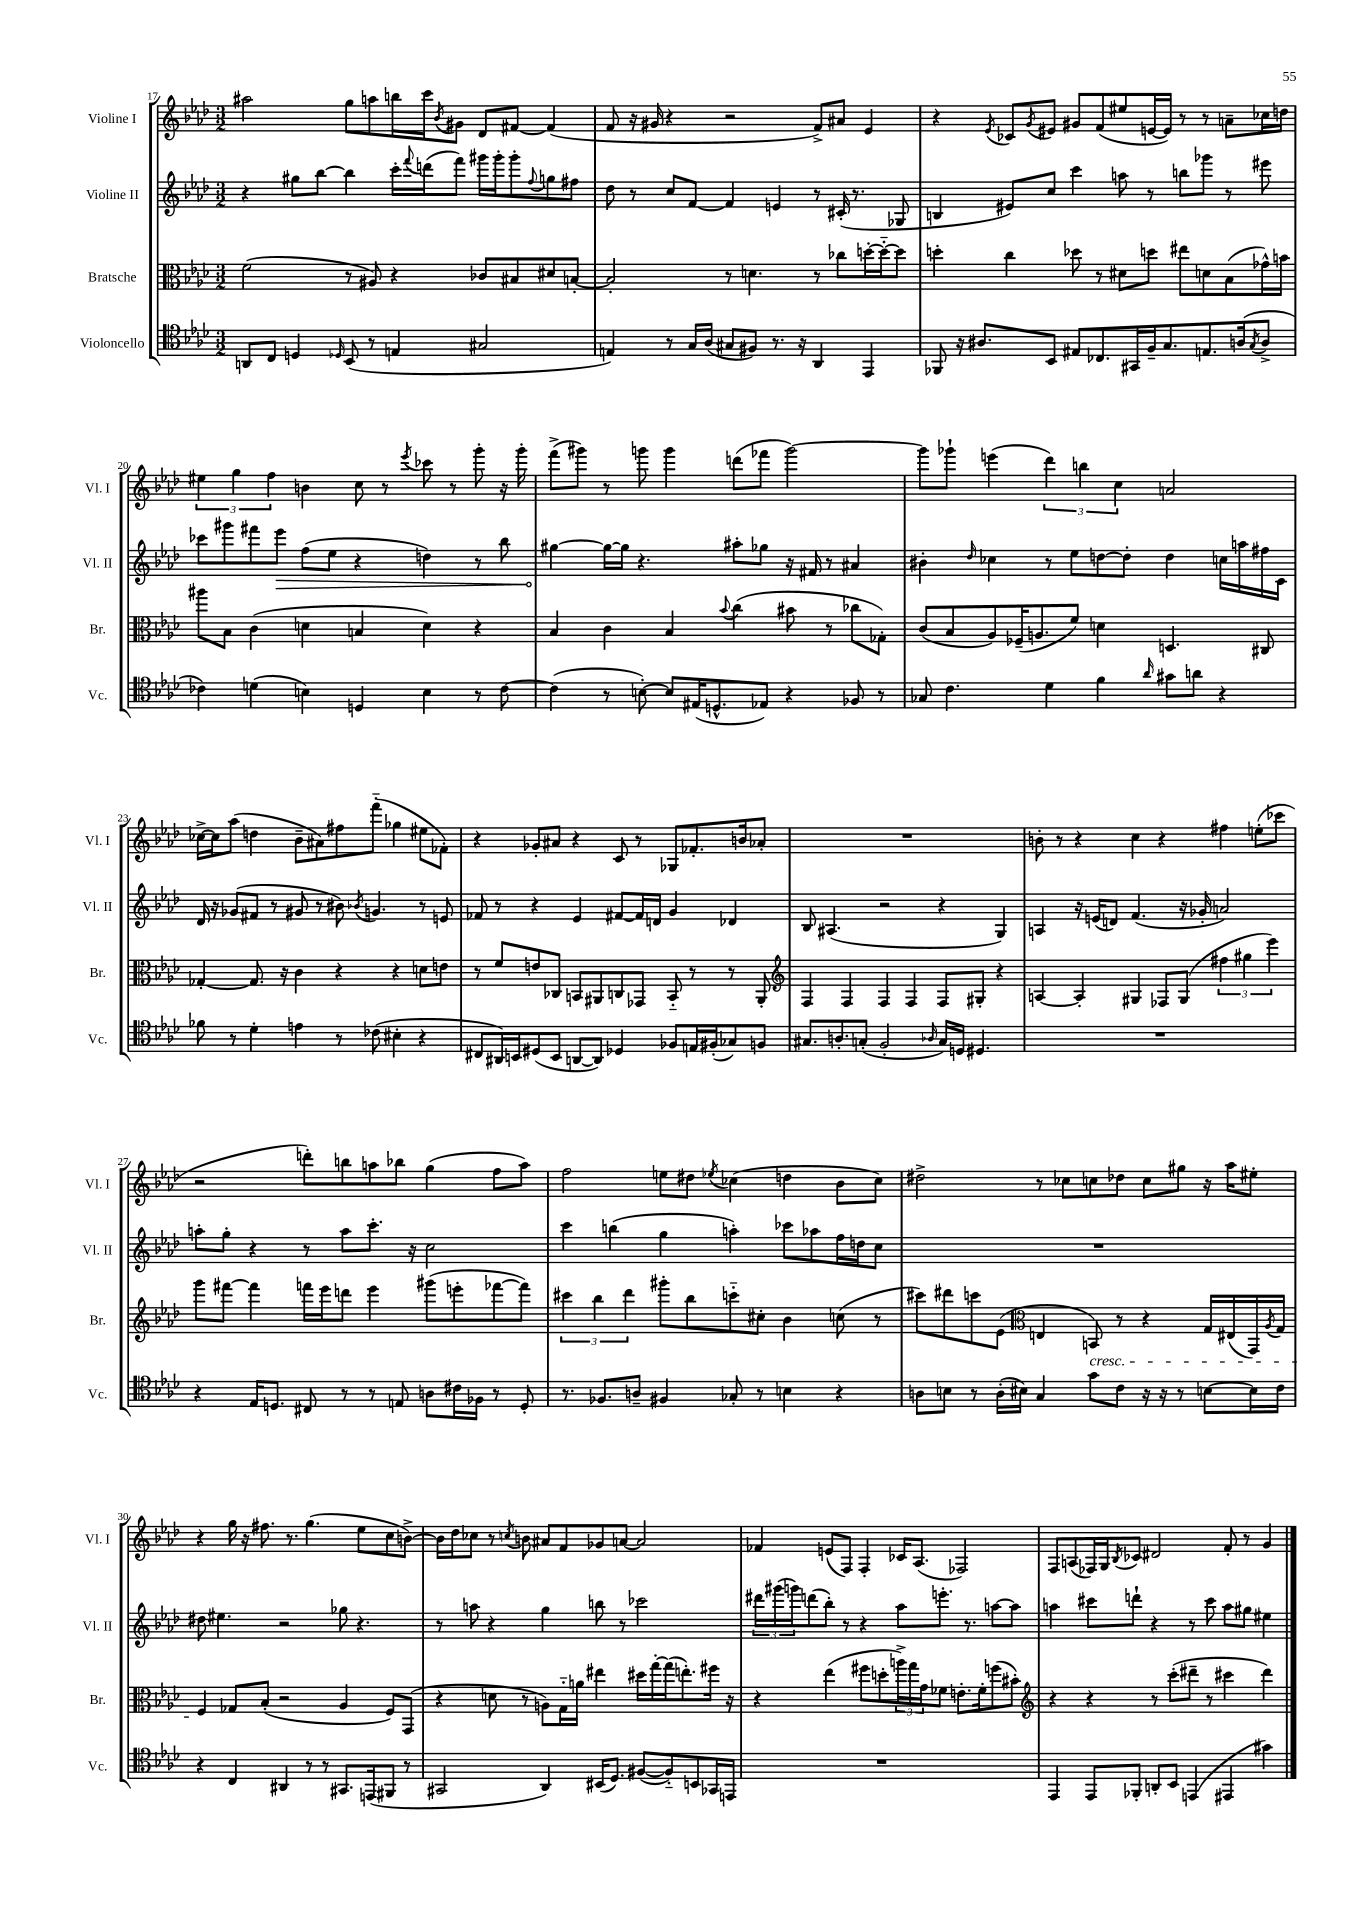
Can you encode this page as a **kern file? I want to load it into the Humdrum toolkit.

**kern	**kern	**kern	**dynam	**kern
*part4	*part3	*part2	*part2	*part1
*staff4	*staff3	*staff2	*staff2	*staff1
*I"Violoncello	*I"Bratsche	*I"Violine II	*	*I"Violine I
*I'Vc.	*I'Br.	*I'Vl. II	*	*I'Vl. I
*clefC4	*clefC3	*clefG2	*	*clefG2
*k[b-e-a-d-]	*k[b-e-a-d-]	*k[b-e-a-d-]	*	*k[b-e-a-d-]
*M3/2	*M3/2	*M3/2	*	*M3/2
=17	=17	=17	=17	=17
8AAn/L	(2f\	4r	.	2aa#X\
8C/J	.	.	.	.
4Dn/	.	8gg#X\L	.	.
.	.	[8bb-\J	.	.
16qqD-X/	.	.	.	.
(8BB-/	8r	4bb-\]	.	8gg\L
8r	8A#X/)	.	.	8aan\
4En/	4r	16ccc'\LL	.	16bbn\L
.	.	8qqfff/	.	.
.	.	(16dddn\J	.	16ccc\J
.	.	.	.	8qb-/
.	.	8fff\J)	.	8g#X\J
2G#X/	8c-X/L	16ggg#X\LL	.	8d-/L
.	.	16ggg#'\J	.	.
.	8B#X/	8ggg#'\	.	[8f#X/J
.	.	8qqff/	.	.
.	8d#X/	8ggn\	.	(4f#/]
.	[8Bn'/J	8ff#X\J	.	.
=18	=18	=18	=18	=18
4En/)	2B'/]	8dd-\	.	8f/
.	.	8r	.	16r
.	.	.	.	16g#X/
8r	.	8cc/L	.	4r
16G/LL	.	[8f/J	.	.
(16A-/JJ	.	.	.	.
8G#X/L	8r	4f/]	.	2r
8F#X/J)	4.dn\	.	.	.
8.r	.	4en/	.	.
16r	.	.	.	.
4AA-/	8r	8r	.	8f^/L)
.	8cc-X\L	(16c#X'/	.	8a#X/J
.	.	8.r	.	.
4EE-/	[16ddn'\L	.	.	4e-/
.	16dd\J_	.	.	.
.	8dd\J]	8G-X/	.	.
=19	=19	=19	=19	=19
8FF-X/	4ddn'\	4Bn/	.	4r
16r	.	.	.	.
8.A#X/L	.	.	.	.
.	.	.	.	8qe-/
.	4cc\	8e#X/L)	.	8c-X/L
.	.	.	.	8qg/
8BB-/J	.	8cc/J	.	8e#X/J
8E#X/L	8dd-X\	4ccc\	.	8g#X/L
8.C-X/	8r	.	.	(8f/
.	8d#X\L	8aan\	.	8ee#X/
16GG#X/L	.	.	.	.
16F~/J	8ddn\J	8r	.	[16en/L
8.G/	.	.	.	16e/JJ])
.	8ee#X\L	8bbn\L	.	8r
8.En/	8dn\	8ggg-X\J	.	8r
.	(8B-\	8r	.	8an~\L
(16An/k	.	.	.	.
8qG/	.	.	.	.
8A^/J	16g-X^^\L)	8eee#X\	.	16cc-X\L
.	16bn\JJ	.	.	16ddn\JJ
!!LO:LB:g=z
=20	=20	=20	=20	=20
4c-X\)	8aa#X\L	8ccc-X\L	.	6ee#X\
.	8B-\J	8ggg#X\	.	.
.	.	.	.	6gg\
(4dn\	(4c\	8fff#X\	.	.
.	.	.	.	6ff\
!	!	!	!LO:HP:b	!
.	.	8eee-\J	>	.
4Bn\)	4dn\	(8ff\L	.	4bn\
.	.	8ee-\J	.	.
4Dn/	4Bn/	4r	.	8cc\
.	.	.	.	8r
.	.	.	.	8qeee-/
4B\	4d\)	4ddn\)	.	8ccc-X\
.	.	.	.	8r
8r	4r	8r	.	8ggg'\
[8c-\	.	8bb-\	.	16r
.	.	.	.	16ggg'\
=21	=21	=21	=21	=21
(4c-\]	4B-/	[4gg#X\	.	(8fff^\L
.	.	.	.	8ggg#X\J)
8r	4c\	16gg#\LL_	]	8r
.	.	16gg#\JJ]	.	.
[8Bn'\)	.	4.r	.	8gggn\
8B/L]	4B-/	.	.	4ggg\
(16E#X/K	.	.	.	.
8.Dn^^/	.	.	.	.
.	8qqb-/	.	.	.
.	(4cc\	8aa#X'\L	.	(8dddn\L
8E-X/J)	.	8gg-X\J	.	8fff-X\J
4r	8b#X\	16r	.	[2ggg\)
.	.	16f#X/	.	.
.	8r	8r	.	.
8F-X/	8cc-X\L	4a#X/	.	.
8r	8G-X'\J)	.	.	.
=22	=22	=22	=22	=22
8G-X/	(8c/L	4b#X'\	.	8ggg\L]
4.c\	8B-/	.	.	8ggg-X`\J
.	.	16qqdd-/	.	.
.	8A-/)	4cc-X\	.	(4eeen\
.	(16F-X~/K	.	.	.
.	8.An/	.	.	.
4d-\	.	8r	.	6ddd-\)
.	8f/J)	8ee-\L	.	.
.	.	.	.	6bbn\
4f\	4dn\	[8ddn\	.	.
.	.	.	.	6cc\
.	.	8dd'\J]	.	.
16qqa-/	.	.	.	.
8g#X\L	4.Dn/	4dd\	.	2an/
8an\J	.	.	.	.
4r	.	16ccn\LL	.	.
.	.	16aan\	.	.
.	8C#X/	16ff#X\	.	.
.	.	16c\JJ	.	.
!!LO:LB:g=z
=23	=23	=23	=23	=23
8f-X\	[4G-X'/	16d-/	.	[16cc-X^\LL
.	.	16r	.	16cc-\J]
8r	.	(8g-X/L	.	(8aa-\J
4d-'\	8.G-/]	8f#X/J	.	4ddn\
.	.	8r	.	.
.	16r	.	.	.
4en\	4c\	8g#X/	.	8b-~\L
.	.	8r	.	8a#X\)
8r	4r	8b#X\)	.	8ff#X\
.	.	8qb-X/	.	.
(8c-X\	.	4.gn/	.	(8fff\J
4B#X'\	4r	.	.	4gg-X\
4r	8dn\L	8r	.	8ee#X\L
.	8en\J	8en/	.	8f-X'\J)
=24	=24	=24	=24	=24
8C#X/L	8r	8f-X/	.	4r
16AA#X/L)	8f/L	8r	.	.
16BBn/J	.	.	.	.
(8D#X/	8en/	4r	.	8g-X'/L
8BB/J	8C-X/J	.	.	8a#X/J
[8AAn/L	8BBn/L	4e-/	.	4r
8AA/J])	8AA#X/	.	.	.
4D-X/	8Cn/	[8f#X/L	.	8c/
.	8GG-X/J	16f#/L]	.	8r
.	.	16dn/JJ	.	.
8F-X/L	8BB/	4g/	.	8G-X/L
16En/L	8r	.	.	8.f-X'/
(16F#X'/J	.	.	.	.
8G-X/)	8r	4d-X/	.	.
.	.	.	.	16bn/k
8Fn/J	8AA#'/	.	.	8a-X'/J
=25	=25	=25	=25	=25
*	*clefG2	*	*	*
8.G#X/L	4F/	8B-/	.	1.r
.	.	(4.A#X/	.	.
8.An'/	.	.	.	.
.	4F/	.	.	.
(8Gn'/J	.	.	.	.
2F'/	4F/	2r	.	.
.	4F/	.	.	.
16qqA-X/	.	.	.	.
16G/LL)	8F/L	4r	.	.
16Dn/JJ	.	.	.	.
4.D#X/	8G#X'/J	.	.	.
.	4r	4G/)	.	.
=26	=26	=26	=26	=26
1.r	[4An/	4An/	.	8bn'\
.	.	.	.	8r
.	4A'/]	16r	.	4r
.	.	(16en/KL	.	.
.	.	8dn/J)	.	.
.	4G#X/	(4.f/	.	4cc\
.	8F-X/L	.	.	4r
.	(8G#/J	16r	.	.
.	.	16g-X'/	.	.
.	6ff#X\	2an/)	.	4ff#X\
.	6gg#X\	.	.	.
.	.	.	.	(8een'\L
.	6eee-\)	.	.	.
.	.	.	.	8ccc-X\J
!!LO:LB:g=z
=27	=27	=27	=27	=27
4r	8ggg\L	8aan'\L	.	2r
.	[8fff#X\J	8gg'\J	.	.
16E-/KL	4fff#\]	4r	.	.
8.Dn/J	.	.	.	.
8C#X/	16fffn\LL	8r	.	8dddn'\L)
.	16eee-\J	.	.	.
8r	8dddn\J	8aa\L	.	8bbn\
8r	4eee-\	8.ccc'\J	.	8aan\
8En/	.	.	.	8bb-X\J
.	.	16r	.	.
8An\L	(8ggg#X\L	2cc\	.	(4gg\
16c#X\L	8eeen'\	.	.	.
16F-X\JJ	.	.	.	.
8r	[8fff-X\	.	.	8ff\L
8D'/	8fff-\J])	.	.	8aa\J)
=28	=28	=28	=28	=28
8.r	6ccc#X\	4ccc\	.	2ff\
.	6bb-\	.	.	.
8.F-X/L	.	.	.	.
.	.	(4bbn\	.	.
.	6ddd-\	.	.	.
8An~/J	.	.	.	.
4F#X/	8ggg#X'\L	4gg\	.	8een\L
.	8bb-\	.	.	8dd#X\J
.	.	.	.	8qee-X/
8G-X'/	8cccn\	4aan'\)	.	(4cc-X\
8r	8cc#X'\J	.	.	.
4Bn\	4b-\	8ccc-X\L	.	4ddn\
.	.	8aa-X\	.	.
4r	(8ccn\	16ff\L	.	8b-\L
.	.	16ddn\J	.	.
.	8r	8cc\J	.	8cc-\J)
=29	=29	=29	=29	=29
8An\L	8ccc#X\L)	1.r	.	2dd#X^\
8Bn\J	8ddd#X\	.	.	.
8r	8cccn\	.	.	.
(16A'\LL	(8e-\J	.	.	.
16B#X\JJ)	.	.	.	.
*	*clefC3	*	*	*
4G/	4En/	.	.	8r
.	.	.	.	8cc-X\L
!	!LO:TX:b:i:t=cresc.	!	!	!
8g\L	8BBn/)	.	.	8ccn\
8c\J	8r	.	.	8dd-X\J
16r	4r	.	.	8cc\L
16r	.	.	.	.
8r	.	.	.	8gg#X\J
[8Bn\L	16G/LL	.	.	16r
.	(16E#X/	.	.	16aa-\KL
16B\L]	16GG/)	.	.	8ee#X'\J
.	8qA-/	.	.	.
16c\JJ	16G/JJ	.	.	.
!!LO:LB:g=z
=30	=30	=30	=30	=30
4r	4F/	8dd#X\	.	4r
.	.	4.ee#X\	.	.
4C/	8G-X/L	.	.	16gg\
.	.	.	.	16r
.	(8B-'/J	.	.	8.ff#X\
4AA#X/	2r	2r	.	.
.	.	.	.	8.r
8r	.	.	.	(4.gg\
8r	.	.	.	.
8.GG#X/L	4A-/	8gg-X\	.	.
.	.	4.r	.	8ee-\L
(16EEn/k	.	.	.	.
8FF#X/J	8F/L)	.	.	8cc\
8r	(8GG/J	.	.	[8bn^\J)
=31	=31	=31	=31	=31
2GG#X/	4r	8r	.	16b\LL]
.	.	.	.	16dd-\J
.	.	8aan\	.	8cc-X\J
.	8dn\	4r	.	8r
.	.	.	.	8qccn/
.	8r	.	.	8bn\
4AA-/)	8An\L)	4gg\	.	8a#X/L
.	16G\L	.	.	8f/
.	16an\JJ	.	.	.
(16BB#X/KL	4ee#X\	8bbn\	.	8g-X/
8.D-/J)	.	.	.	.
.	.	8r	.	[8an/J
([8F#X/L	16dd#X\LL	2ccc-X\	.	2a/]
.	[16gg'\	.	.	.
8F#/])	(16gg\J]	.	.	.
.	8.een'\)	.	.	.
8BBn/	.	.	.	.
16GG-X/L	16ff#X\Jk	.	.	.
16EEn/JJ	16r	.	.	.
=32	=32	=32	=32	=32
1.r	4r	24ddd#X\LL	.	4f-X/
.	.	(24ggg#X\	.	.
.	.	24gggn\J)	.	.
.	.	(8dddn\	.	.
.	(4ee-\	8bb-'\J)	.	(8en/L
.	.	8r	.	8F/J)
.	8ff#X\L	4r	.	4F'/
.	8ddn'\	.	.	.
.	24aan^\L)	8aa-\L	.	16c-X/KL
.	24gg\	.	.	.
.	.	.	.	(8.A-/J
.	24g\J	.	.	.
.	8f-X\J	8.eeen'\J	.	.
.	8.en'\L	.	.	2F-X/)
.	.	8.r	.	.
.	16f-'\k	.	.	.
.	(8ffn\	[8aan\L	.	.
.	8b#X'\J)	8aa\J]	.	.
=33	=33	=33	=33	=33
*	*clefG2	*	*	*
4EE-/	4r	4aan\	.	8F/L
.	.	.	.	(8An/
8EE-/L	4r	8ccc#X\L	.	16F-X/L)
.	.	.	.	16G/J
.	.	.	.	8qB-/
8FF-X'/J	.	8dddn`\J	.	8c-X/J
8AAn'/L	8r	4r	.	2d#X/
8BB-/J	(8ccc'\L	.	.	.
(4EEn/	8ddd#X~\J	8r	.	.
.	8r	8ccc#\	.	.
4EE#X/	4ccc#X\	8aa\L	.	8f'/
.	.	8gg#X\J	.	8r
4g#X\)	4ddd#\)	4ee#X\	.	4g/
==	==	==	==	==
*-	*-	*-	*-	*-
